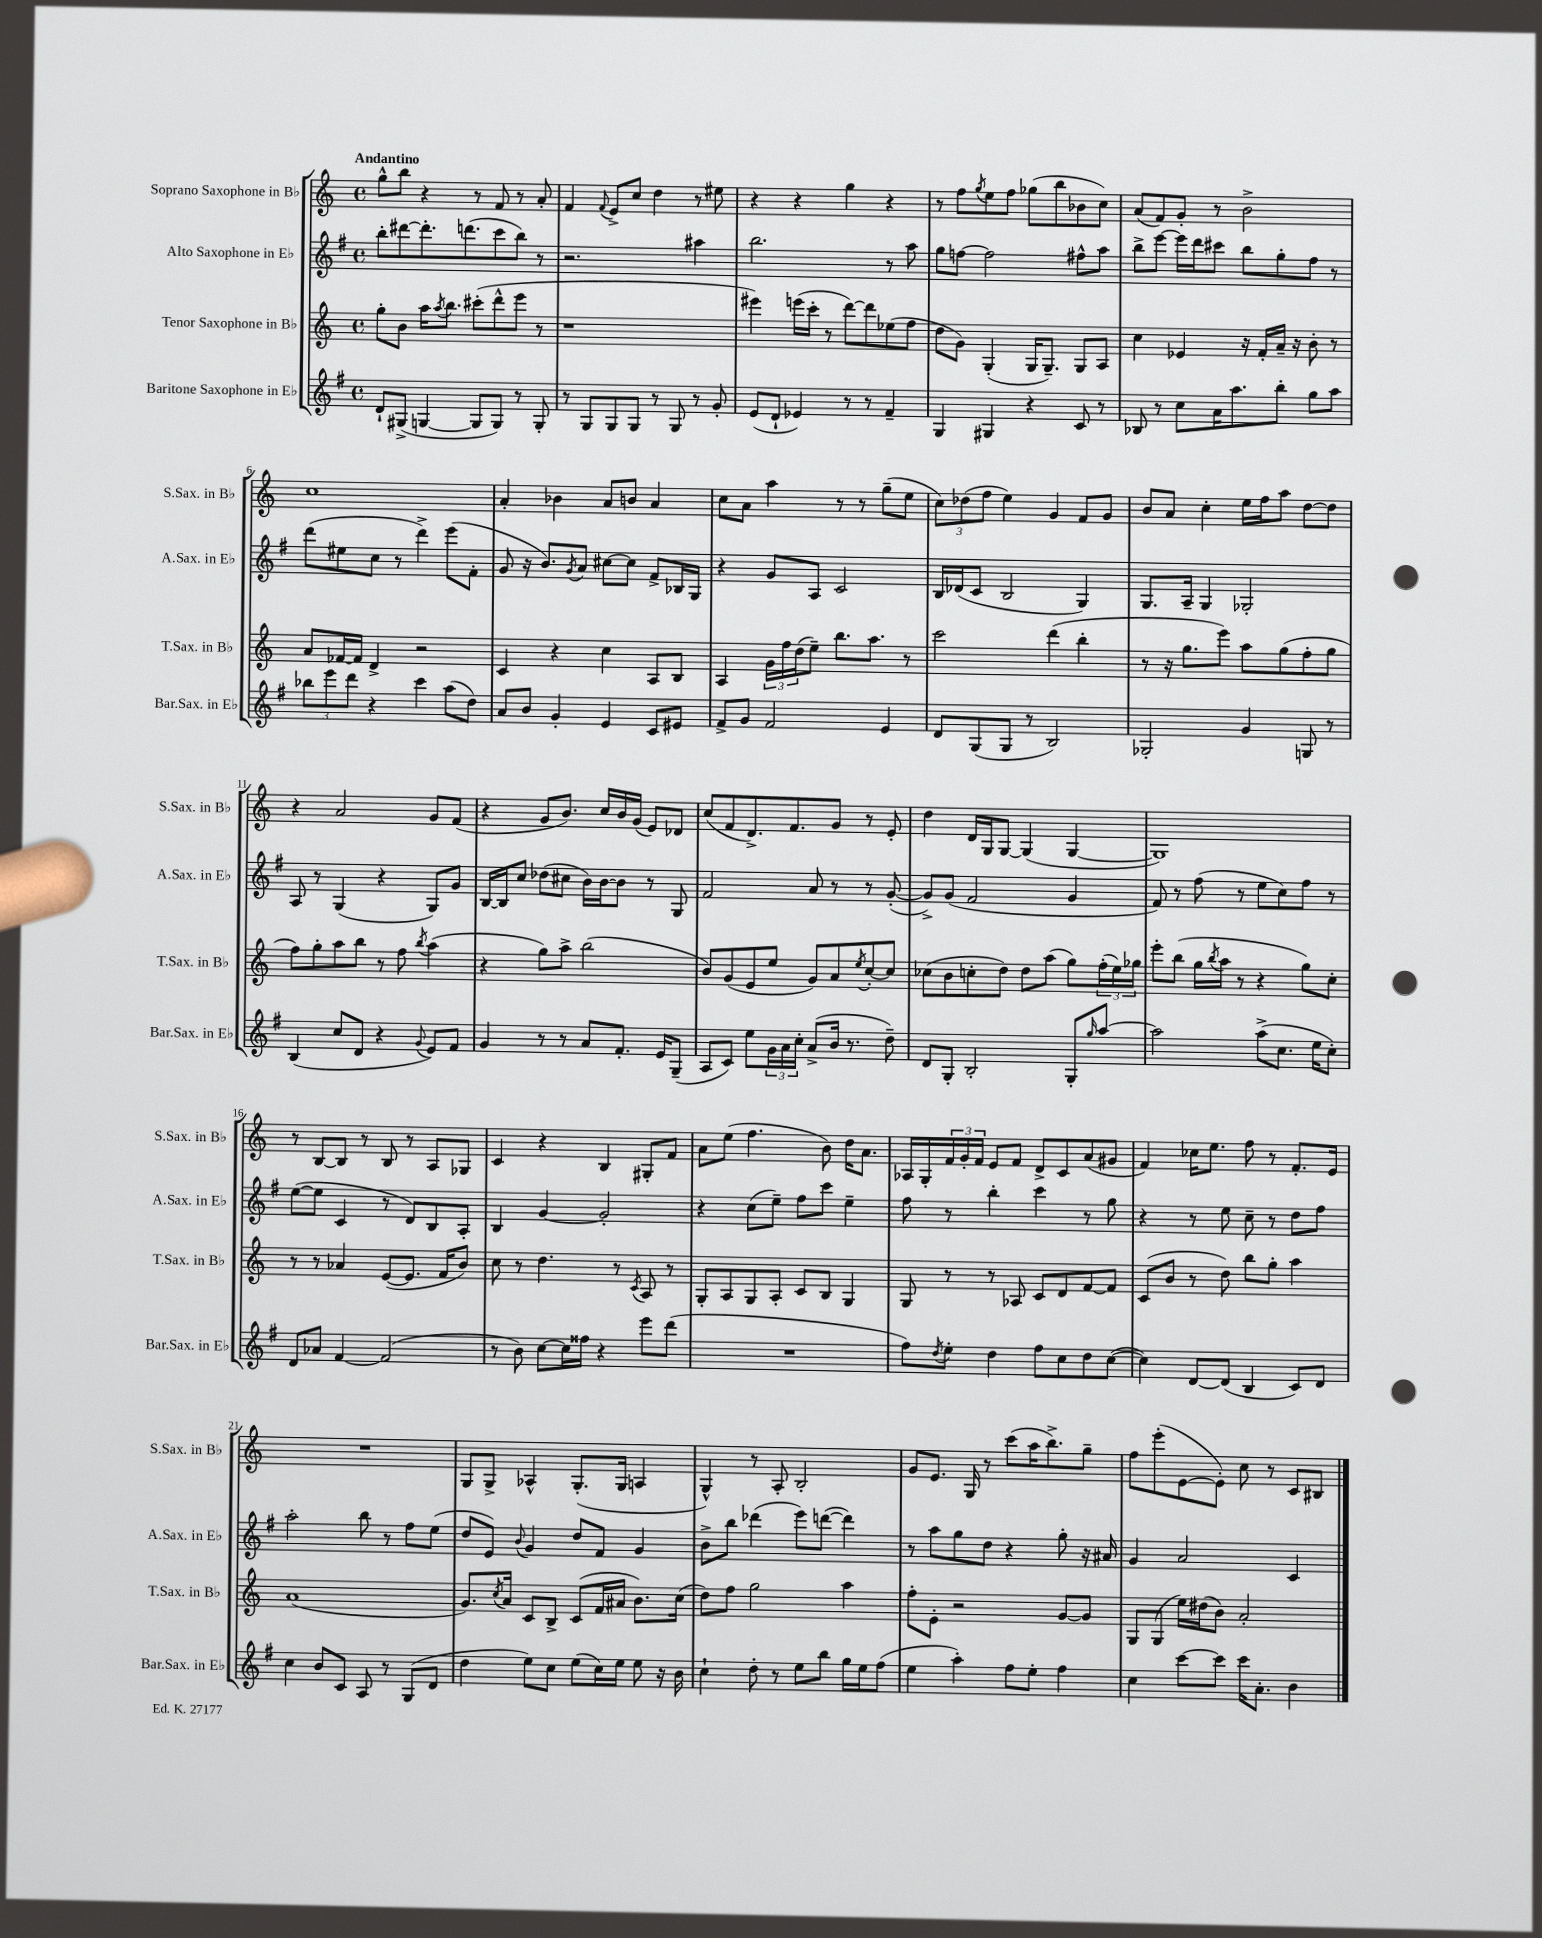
<<
\new StaffGroup <<
\new Staff = "s0" \with { instrumentName = "Soprano Saxophone in Bb" shortInstrumentName = "S.Sax. in Bb" } {
    \clef treble \key c \major \defaultTimeSignature \time 4/4 \tempo "Andantino"
    g''8-^ b''8 r4 r8 f'8 r8 a'8-. |
    f'4 \appoggiatura { f'8 } e'8-> c''8 d''4 r8 eis''8 |
    r4 r4 g''4 r4 |
    r8 f''8 \acciaccatura { g''8 } e''8 f''8 ges''8( b''8 bes'8 c''8) |
    a'8( f'8) g'8-. r8 b'2-> |
    c''1 |
    a'4-. bes'4 a'8 b'8 a'4 |
    c''8 a'8 a''4 r8 r8 g''8--( e''8 |
    \tuplet 3/2 { c''8) des''8( f''8 } e''4) g'4 f'8 g'8 |
    b'8 a'8 c''4-. e''16 f''16 a''8 d''8~ d''8 |
    r4 a'2 g'8 f'8( |
    r4 g'8 b'8.) c''16 b'16 g'16( e'8) des'8 |
    c''8( f'8 d'8.->) f'8. g'8 r8 e'8-. |
    d''4 d'16 g16 g8~ g4( g4~ |
    g1) |
    r8 b8~ b8 r8 b8 r8 a8 ges8 |
    c'4 r4 b4 gis8-. f'8 |
    a'8 e''8( f''4. b'8) d''16 a'8. |
    aes16 g16-. \tuplet 3/2 { f'16 g'16-. f'16 } e'8 f'8 d'8-> c'8 a'8( gis'8 |
    f'4) ces''16 e''8. f''8 r8 f'8.-. e'16 |
    R1 |
    g8 g8-> aes4-^ g8.-.( g16 a4 |
    g4-^) r8 a8-. b2-. |
    g'8 e'8. g16 r8 c'''8( a''16 b''8.->) g''8-- |
    f''8 e'''8-.( e'8~ e'8-.) c''8 r8 c'8 bis8 \bar "|." |
}
\new Staff = "s1" \with { instrumentName = "Alto Saxophone in Eb" shortInstrumentName = "A.Sax. in Eb" } {
    \clef treble \key g \major \defaultTimeSignature \time 4/4
    b''8-. dis'''8~ dis'''8.-. d'''8.( c'''8 b''8) r8 |
    r2. ais''4 |
    b''2. r8 a''8 |
    g''8 f''8~ f''2 fis''8-^ a''8 |
    b''8-> e'''8~ e'''16 d'''16 cis'''8 b''8 g''8-. fis''8 r8 |
    d'''8( eis''8 c''8 r8 d'''4->) e'''8( fis'8-. |
    g'8 r16 b'8.) \acciaccatura { g'8 } a'8 cis''8~ cis''8 fis'8-> bes16 g16 |
    r4 g'8 a8 c'2 |
    b16 des'16( c'8 b2 g4) |
    g8. a16-- g4 ges2-. |
    a8 r8 g4( r4 g8) g'8 |
    b16~ b16 c''8 des''8( cis''8 b'16) b'16~ b'8 r8 g8 |
    fis'2 a'8 r8 r8 g'8~-.( |
    g'8->) g'8( fis'2 g'4 |
    fis'8) r8 fis''8( r8 e''8 c''8) fis''8 r8 |
    e''8~( e''8 c'4 r8 d'8) b8 a8-. |
    b4 g'4~ g'2-. |
    r4 c''8( e''8--) fis''8 c'''8 e''4-- |
    fis''8 r8 b''4-. c'''4 r8 g''8 |
    r4 r8 e''8 c''8-- r8 d''8 fis''8 |
    a''2-. b''8 r8 fis''8 e''8( |
    d''8 e'8) \appoggiatura { b'8 } g'4 d''8 fis'8 g'4 |
    b'8-> b''8 des'''4( e'''8) d'''8~( d'''4) |
    r8 a''8 g''8 d''8 r4 g''8-. r16 ais'16 |
    g'4 a'2 c'4 \bar "|." |
}
\new Staff = "s2" \with { instrumentName = "Tenor Saxophone in Bb" shortInstrumentName = "T.Sax. in Bb" } {
    \clef treble \key c \major \defaultTimeSignature \time 4/4
    g''8-. b'8 a''16 \acciaccatura { a''8 } b''8. cis'''8-.( d'''8-^ e'''8 r8 |
    r1 |
    eis'''4) e'''16( c'''16-. r8 d'''8~) d'''8 ees''8( f''8 |
    d''8 g'8) g4-.( g16 g8.--) g8 a8 |
    c''4 ees'4 r16 f'16-. a'16-- r16 b'8-. r8 |
    a'8 fes'16~ fes'16 d'4-> r2 |
    c'4 r4 c''4 a8 b8 |
    a4 \tuplet 3/2 { g'16 f''16 d''16( } e''8--) b''8. a''8. r8 |
    c'''2 d'''4( b''4-. |
    r8 r16 g''8. e'''8) a''8 g''8( f''8-. g''8 |
    f''8) g''8-. a''8 b''8 r8 f''8 \acciaccatura { b''8 } a''4( |
    r4 g''8) a''8-> b''2( |
    b'8) g'8( e'8 e''8 g'8) a'8 \acciaccatura { e''8 } c''8~-. c''8 |
    ces''8( b'8 c''8-. d''8) d''8 a''8( g''8) \tuplet 3/2 { f''16-.( e''16) ges''16 } |
    e'''8-. b''8( g''16 \acciaccatura { b''8 } a''16 r8 r4 g''8) c''8-. |
    r8 r8 aes'4 e'8~( e'8. f'16 b'8) |
    c''8 r8 d''4. r8 \acciaccatura { c'8 } a8 r8 |
    g8-. a8 g8 a8-. c'8 b8 g4 |
    g8 r8 r8 aes8 c'8 d'8 f'8~ f'8 |
    c'8( b'8 r8 d''8) b''8 g''8-. a''4 |
    a'1( |
    g'8.) \acciaccatura { c''8 } a'16 c'8 b8-> c'8( f'16 ais'16 b'8.) c''16( |
    d''8) f''8 g''2 a''4 |
    f''8-. e'8-. r2 g'8~ g'8 |
    g8 g8( e''16) dis''16( b'8) a'2-. \bar "|." |
}
\new Staff = "s3" \with { instrumentName = "Baritone Saxophone in Eb" shortInstrumentName = "Bar.Sax. in Eb" } {
    \clef treble \key g \major \defaultTimeSignature \time 4/4
    d'8-! gis8->( g4~ g8 g8) r8 g8-. |
    r8 g8 g8 g8 r8 g8 r8 g'8-. |
    e'8( d'8-! ees'4) r8 r8 fis'4-- |
    g4 gis4 r4 c'8 r8 |
    bes8 r8 c''8 a'16 a''8. b''8-. g''8 a''8 |
    \tuplet 3/2 { bes''8 e'''8 d'''8 } r4 c'''4 a''8( d''8) |
    a'8 b'8 g'4-. e'4 c'8 eis'8 |
    fis'8-> g'8 fis'2 e'4 |
    d'8 g8( g8 r8 b2) |
    ges2-. g'4 g8 r8 |
    b4( c''8 d'8 r4 \appoggiatura { g'8 } e'8) fis'8 |
    g'4 r8 r8 a'8 fis'8.-. e'16 g8--( |
    a8 c'8) e''8 \tuplet 3/2 { g'16 a'16 c''16-. } a'8->( b'16 r8. d''8--) |
    d'8 g8-. b2-. g8-. \grace { g''16 } a''8~ |
    a''2 a''8->( c''8. e''16 c''8-.) |
    d'8 aes'8 fis'4~ fis'2( |
    r8 b'8) c''8~ c''16 fisis''16 r4 e'''8 d'''8( |
    R1 |
    fis''8) \acciaccatura { d''8 } e''8-. d''4 fis''8 c''8 d''8 c''8~( |
    c''4) d'8~ d'8( b4 c'8) d'8 |
    c''4 b'8 c'8 a8 r8 g8( d'8 |
    d''4 e''8) c''8 e''8( c''16) e''16 e''8 r16 b'16 |
    c''4-! d''8-. r8 e''8 b''8 g''16 e''16 fis''8( |
    e''4 a''4-.) fis''8 e''8-. fis''4 |
    c''4 c'''8~ c'''8 c'''16 a'8.-. b'4 \bar "|." |
}
>>
>>
